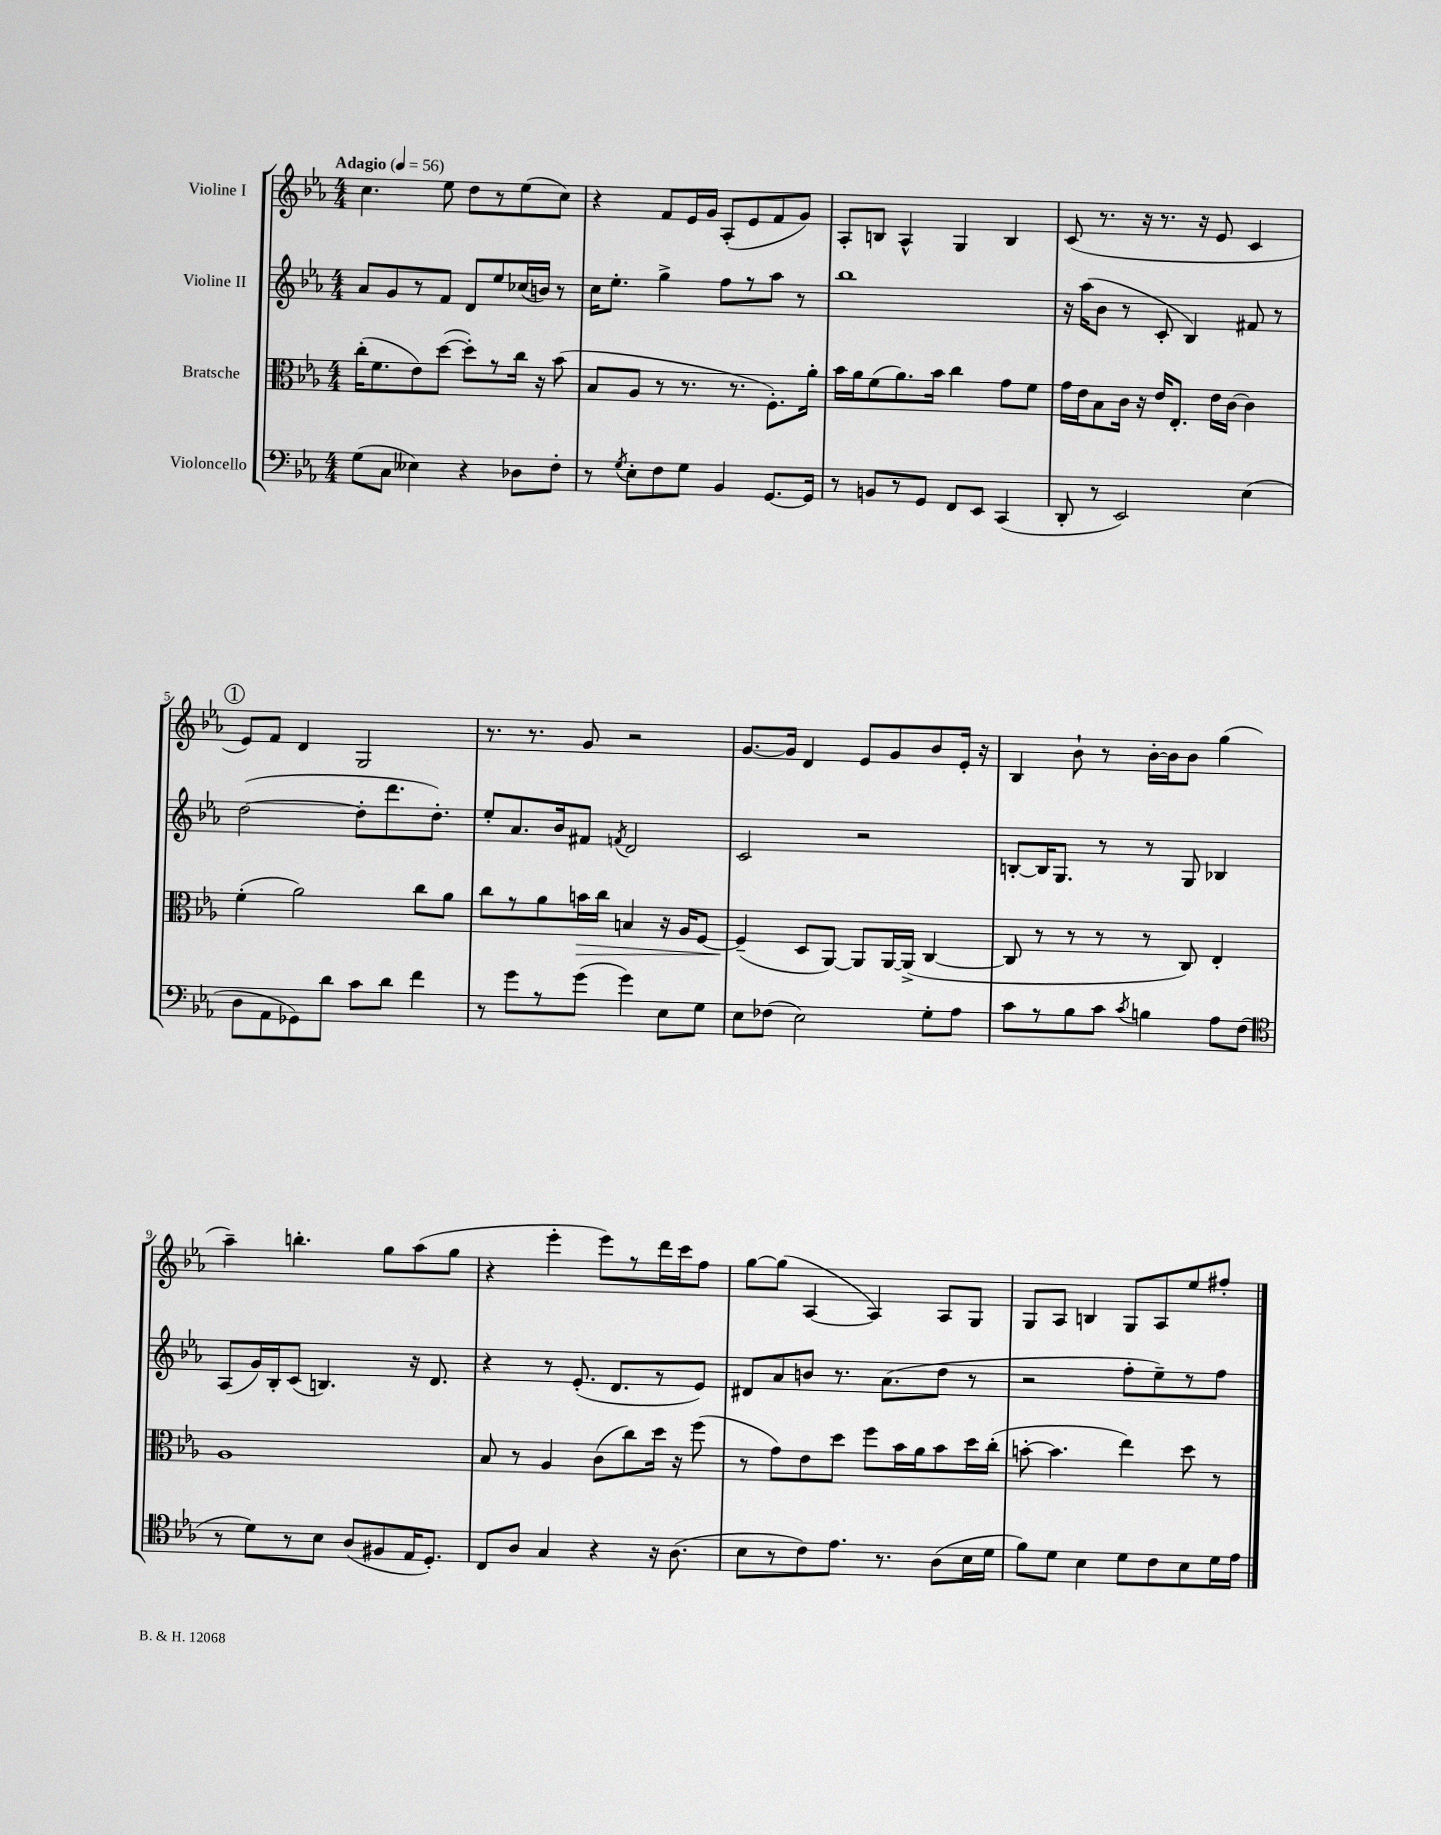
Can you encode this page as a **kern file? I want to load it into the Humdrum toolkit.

**kern	**kern	**kern	**kern
*staff4	*staff3	*staff2	*staff1
*clefF4	*clefC3	*clefG2	*clefG2
*k[b-e-a-]	*k[b-e-a-]	*k[b-e-a-]	*k[b-e-a-]
*M4/4	*M4/4	*M4/4	*M4/4
*MM56	*MM56	*MM56	*MM56
(8G	(16cc'	8a-	4.cc
.	8.f	.	.
8C	.	8g	.
4E--)	8e-)	8r	.
.	([8dd	8f	8ee-
4r	8dd'])	8d	8dd
.	8r	8ee-	8r
8D-	16cc	(16cc-	(8ee-
.	16r	16b)	.
8F'	(8b-	8r	8cc)
=	=	=	=
8r	8B-	16cc	4r
.	.	8.ee-'	.
8qG	.	.	.
8E-'	8A-	.	.
8F	8r	4gg^	8f
8G	8.r	.	16e-
.	.	.	16g
4BB-	.	8ff	(8A-'
.	8.r	.	.
.	.	8r	8e-
[8.GG	8.F')	8aa-	8f
.	.	8r	8g)
16GG]	16a-'	.	.
=	=	=	=
8r	16b-	1bb-	8A-'
.	16a-	.	.
8BB	(8f	.	8B
8r	8.a-)	.	4A-^^
8GG	.	.	.
.	16b-	.	.
8FF	4cc	.	4G
8EE-	.	.	.
(4CC	8g	.	4B
.	8f	.	.
=	=	=	=
8DD'	16g	16r	(8c
.	16e-	(16aa-	.
8r	8B-	8b-	8.r
2EE-)	16c	8r	.
.	16r	.	16r
.	16e-	8c'	8.r
.	8.E-'	.	.
.	.	4B-)	.
.	.	.	16r
.	16e-	.	8e-
.	[16c	.	.
(4E-	4c]	8f#	4c
.	.	8r	.
=	=	=	=
8D	(4f'	([2dd	8e-)
8AA-	.	.	8f
8GG-)	2a-)	.	4d
8d	.	.	.
8c	.	8dd']	2G
8d	.	8.ddd	.
4f	8cc	.	.
.	.	8.dd')	.
.	8a-	.	.
=	=	=	=
8r	8cc	8ee-'	8.r
8g	8r	8.a-	.
.	.	.	8.r
8r	8a-	.	.
.	.	16b-	.
(8g	16b	8f#	8g
.	16cc	.	.
.	.	8qf	.
4g)	4B	2d	2r
8E-	16r	.	.
.	16A-	.	.
8G	[8F	.	.
=	=	=	=
8E-	(4F~]	2c	[8.g
(8F-	.	.	.
.	.	.	16g]
2E-)	8D	.	4d
.	[8AA-)	.	.
.	8AA-]	2r	8e-
.	[16AA-	.	8g
.	(16AA-^]	.	.
8G'	[4C	.	8b-
8A-	.	.	16e-'
.	.	.	16r
=	=	=	=
8c	8C]	[8B'	4B-
8r	8r	16B]	.
.	.	8.G	.
8B-	8r	.	8b-`
8c	8r	8r	8r
8qc	.	.	.
4B	8r	8r	[16b-'
.	.	.	16b-]
.	8C)	8G	8b-
8A-	4E-'	4B-	(4gg
(8F	.	.	.
=	=	=	=
*clefC4	*	*	*
8r	1A-	(8A-	4aa-~)
8d)	.	16g)	.
.	.	16B-'	.
8r	.	(8c	4.bb'
8B-	.	4.B)	.
(8A-	.	.	.
8F#	.	.	8gg
16E-	.	16r	(8aa-
8.D')	.	8.d	.
.	.	.	8gg
=	=	=	=
8C	8B-	4r	4r
8A-	8r	.	.
4G	4A-	8r	4eee-'
.	.	(8.e-'	.
4r	(8c	.	8eee-)
.	.	8.d	.
.	8cc)	.	8r
16r	16dd	8r	16ddd
(8.A-	16r	.	16ccc
.	(8ff	8e-)	8ff
=	=	=	=
8B-	8r	8d#	[8gg
8r	8g)	8a-	(8gg]
8c)	8e-	8b	[4A-
8.e-	8dd	8.r	.
.	8ff	.	4A-])
8.r	.	(8.a-	.
.	16b-	.	.
.	16a-	.	.
(8A-	8b-	8dd	8A-
16B-	16dd	8r	8G
16d	(16cc'	.	.
=	=	=	=
8f)	[8b'	2r	8G
8d	4.b]	.	8A-
4B-	.	.	4B
8d	4ee-)	8ff'	8G
8c	.	8ee-~)	8A-
8B-	8dd	8r	8ee-
16d	8r	8ff	8ff#'
16e-	.	.	.
==	==	==	==
*-	*-	*-	*-
